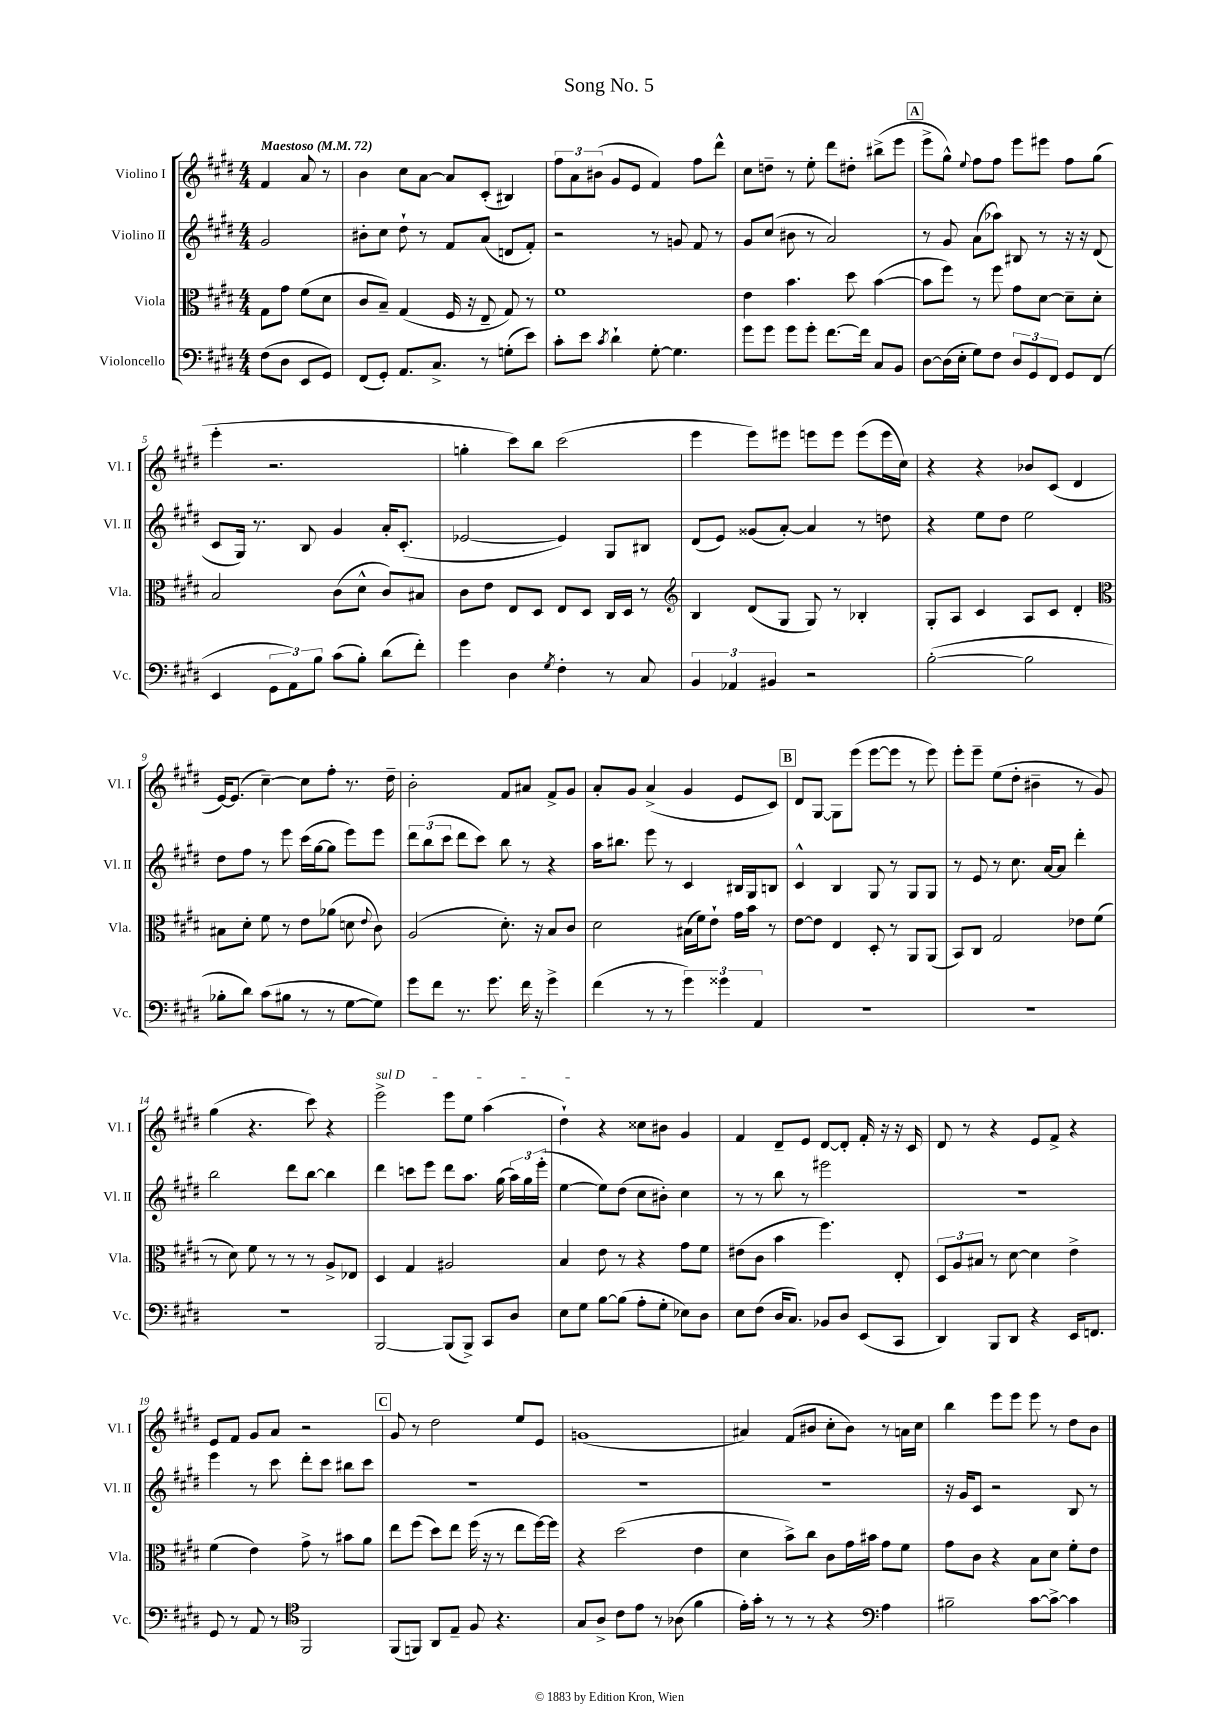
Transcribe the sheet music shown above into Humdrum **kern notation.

**kern	**kern	**kern	**kern
*staff4	*staff3	*staff2	*staff1
*clefF4	*clefC3	*clefG2	*clefG2
*k[f#c#g#d#]	*k[f#c#g#d#]	*k[f#c#g#d#]	*k[f#c#g#d#]
*M4/4	*M4/4	*M4/4	*M4/4
*MM72	*MM72	*MM72	*MM72
(8F#\L	8G#\L	2g#/	4f#/
8D#\J	8g#\J	.	.
8EE/L	(8f#\L	.	8a/
8GG#/J)	8d#\J	.	8r
=	=	=	=
(8FF#/L	8c#/L	8b#'\L	4b\
8GG#'/J)	8B~/J)	8cc#\J	.
8.AA/L	(4G#/	8dd#`\	8cc#\L
.	.	8r	[8a\J
8.C#^/J	.	.	.
.	16F#/	8f#/L	8a/]L
.	16r	.	.
8r	8E~/	(8a/J	(8c#'/J
(8G'\L	8G#/)	8d/L	4B#/)
8e\J)	8r	8f#'/J)	.
=	=	=	=
8c#'\L	1f#	2r	12ff#\L
.	.	.	12a\
8e\J	.	.	.
.	.	.	(12b#\J
8qc#/	.	.	.
4d#`\	.	.	8g#/L
.	.	.	8e/J
[8G#'\	.	8r	4f#/)
4.G#\]	.	8g/	.
.	.	8f#/	8ff#\L
.	.	8r	8ddd#^^\J
=	=	=	=
8g#\L	4e\	8g#/L	8cc#\L
8g#\J	.	(8cc#/J	8dd~\J
8g#\L	4.b\	8b#\	8r
8g#'\J	.	8r	8ee'\
[8.f#\L	.	2a/)	8ddd#\L
.	8dd#\	.	8dd#'\J
16f#\]Jk	.	.	.
8C#/L	([4b\	.	(8bb#^\L
8BB/J	.	.	8eee\J
=	=	=	=
[8D#\L	8b\]L	8r	8eee^\L
(16D#\]L	8ff#\J)	8g#/	8gg#^^\J)
16E'\JJ	.	.	.
.	.	.	8qqee/
8G#\L)	8r	(8a\L	8ff#\L
8F#\J	8ff#\	8aa-\J)	8ff#\J
12D#/L	8g#\L	8B#/	8eee\L
12GG#/	.	.	.
.	[8d#\J	8r	8eee#\J
12FF#/J	.	.	.
8GG#/L	8d#~\]L	16r	8ff#\L
.	.	16r	.
(8FF#/J	8d#'\J	(8d#/	(8gg#\J
=	=	=	=
4EE/	2B/	8c#/L	4eee'\
.	.	16G#/Jk)	.
.	.	8.r	.
12GG#\L	.	.	2.r
12AA\)	.	.	.
.	.	8B/	.
12B\J	.	.	.
(8c#\L	(8c#\L	4g#/	.
8B'\J)	8d#^^\J	.	.
(8d#\L	8c#/L)	16a'/LK	.
.	.	(8.c#'/J	.
8f#'\J)	8B#/J	.	.
=	=	=	=
4g#\	8c#\L	[2e-/	4gg'\
.	8e\J	.	.
4D#\	8E/L	.	8ccc#\L)
.	8D#/J	.	8bb\J
8qG#/	.	.	.
4F#'\	8E/L	4e-/])	(2ccc#\
.	8D#/J	.	.
8r	16C#/LL	8G#/L	.
.	16D#/JJ	.	.
8C#/	8r	8B#/J	.
=	=	=	=
*	*clefG2	*	*
6BB/	4B/	(8d#/L	4eee\
.	.	8e/J)	.
6AA-/	.	.	.
.	(8d#/L	(8g##/L	8eee\L)
6BB#/	.	.	.
.	8G#/J	[8a'/J)	8eee#\J
2r	8G#/)	4a/]	8eee\L
.	8r	.	8eee\J
.	4B-'/	8r	(8eee\L
.	.	8dd\	16eee\L
.	.	.	16cc#\JJ)
=	=	=	=
([2B'\	8G#'/L	4r	4r
.	8A/J	.	.
.	4c#/	8ee\L	4r
.	.	8dd#\J	.
2B\]	8A/L	2ee\	8b-/L
.	8c#/J	.	(8c#/J
.	4d#'/	.	4d#/
=	=	=	=
*	*clefC3	*	*
8B-'\L	8B#\L	8dd#\L	[16e/LK)
.	.	.	(8.e/]J
8d#\J)	8d#'\J	8ff#\J	.
(8c#\L	8f#\	8r	[4cc#~\)
8B#\J	8r	8eee\	.
8r	8e\L	(16ccc#\LL	8cc#\]L
.	.	[16gg#\J	.
8r	(8a-\J	8gg#\]J	8ff#'\J
[8G#\L	8d\	8eee\L)	8.r
.	8qqe/	.	.
8G#\]J)	8c#\)	8eee\J	.
.	.	.	16dd#~\
=	=	=	=
8g#\L	(2A/	12ddd#\L	2b'\
.	.	(12bb\	.
8f#\J	.	.	.
.	.	12ccc#\J	.
8.r	.	8ddd#\L	.
.	.	8ccc#\J)	.
8.g#\	.	.	.
.	8.d#'\)	8bb\	8f#/L
16f#\	.	8r	8a#/J
16r	16r	.	.
4g#^\	8B/L	4r	8f#^/L
.	8c#/J	.	8g#/J
=	=	=	=
(4f#\	2d#\	16aa\LK	8a'/L
.	.	8.bb#\J	.
.	.	.	8g#/J
8r	.	8eee\	(4a^/
8r	.	8r	.
6g#\)	(16B#\LL	4c#/	4g#/
.	16f#\J)	.	.
.	8e`\J	.	.
6g##\	.	.	.
.	16g#\LL	16B#/LL	8e/L
.	16b\JJ	16G#/J	.
6AA/	.	.	.
.	8r	8B/J	8c#/J)
=	=	=	=
1r	[8e\L	4c#^^/	8d#/L
.	8e\]J	.	[8G#/J
.	4E/	4B/	8G#\]L
.	.	.	(8eee\J
.	8D#'/	8G#/	[8eee\L
.	8r	8r	8eee\]J
.	8AA/L	8G#/L	8r
.	(8AA/J	8G#/J	8eee\)
=	=	=	=
1r	8BB/L)	8r	8eee'\L
.	8C#/J	8e/	8eee~\J
.	2G#/	8r	(8ee\L
.	.	8.cc#\	8dd#'\J
.	.	.	4b#~\
.	.	[16a/LK	.
.	.	8a/]J	.
.	8e-\L	4ddd#'\	8r
.	(8f#\J	.	8g#/)
=	=	=	=
1r	8r	2bb\	(4gg#\
.	8d#\)	.	.
.	8f#\	.	4.r
.	8r	.	.
.	8r	8ddd#\L	.
.	8r	[8bb\J	8ccc#\)
.	8A^/L	4bb\]	4r
.	8E-/J	.	.
=	=	=	=
[2BBB/	4D#/	4ddd#\	2eee^\
.	4G#/	8ccc\L	.
.	.	8eee\J	.
(8BBB/]L	2A#/	8ddd#\L	8eee\L
8BBB^/J)	.	8.aa\J	8ee\J
8CC#/L	.	.	(4aa\
.	.	(16gg#\	.
8D#/J	.	24aa\LL)	.
.	.	24gg#\	.
.	.	(24eee'\JJ	.
=	=	=	=
8E\L	4B/	[4ee\	4dd#`\)
8G#\J	.	.	.
[8B\L	8e\	8ee\]L)	4r
(8B\]J	8r	(8dd#\J	.
8A'\L	4r	8cc#\L	8cc##\L
8G#'\J	.	8b#'\J)	8b#\J
8E-\L)	8g#\L	4cc#\	4g#/
8D#\J	8f#\J	.	.
=	=	=	=
8E\L	(8e#\L	8r	4f#/
(8F#\J	8c#\J	8r	.
16D#/LK	4b\	8bb\	8d#~/L
8.C#/J)	.	.	.
.	.	8r	8e/J
8BB-/L	4.ff#\)	2eee#\	[8d#/L
8D#/J	.	.	8d#'/]J
(8EE/L	.	.	16f#'/
.	.	.	16r
8CC#/J	8E'/	.	16r
.	.	.	16c#/
=	=	=	=
4DD#/)	12D#/L	1r	8d#/
.	12A/	.	.
.	.	.	8r
.	12B#/J	.	.
8BBB/L	8r	.	4r
8DD#/J	[8d#\	.	.
4r	4d#\]	.	8e/L
.	.	.	8f#^/J
16EE/LK	4e^\	.	4r
8.FF/J	.	.	.
=	=	=	=
8GG#/	(4f#\	4eee\	8e/L
8r	.	.	8f#/J
8AA/	4e\)	8r	8g#/L
8r	.	8ccc#\	8a/J
*clefC4	*	*	*
2FF#/	8g#^\	8ddd#'\L	2r
.	8r	8ccc#\J	.
.	8b#\L	8bb#\L	.
.	8a\J	8ccc#\J	.
=	=	=	=
(8FF#/L	8ee\L	1r	8g#/
8FF/J)	(8ff#\J	.	8r
8AA/L	8dd#\L)	.	2dd#\
8E~/J	8ee\J	.	.
8F#/	(16ff#\	.	.
.	16r	.	.
4.r	8r	.	.
.	8ee\L	.	8ee/L
.	[16ff#\L)	.	8e/J
.	16ff#\]JJ	.	.
=	=	=	=
8G#/L	4r	1r	(1g
8A^/J	.	.	.
8c#\L	(2dd#\	.	.
8e\J	.	.	.
8r	.	.	.
(8A-\	.	.	.
4f#\	4e\	.	.
=	=	=	=
16e'\LL)	4d#\	1r	4a#/)
16g#'\JJ	.	.	.
8r	.	.	.
8r	8b^\L)	.	(8f#/L
8r	8cc#\J	.	8b#/J
4r	8c#\L	.	8cc#'\L
.	16g#\L	.	8b#\J)
.	16b#\JJ	.	.
*clefF4	*	*	*
4A\	8g#\L	.	8r
.	8f#\J	.	16a\LL
.	.	.	16cc#\JJ
=	=	=	=
2B#~\	8g#\L	16r	4bb\
.	.	16g#/LK	.
.	8c#\J	8c#/J	.
.	4r	2r	8eee\L
.	.	.	8eee\J
[8c#\L	8B\L	.	8eee\
8c#^\_J	8d#\J	.	8r
4c#\]	8f#'\L	8B/	8dd#\L
.	8e\J	8r	8b\J
==	==	==	==
*-	*-	*-	*-
